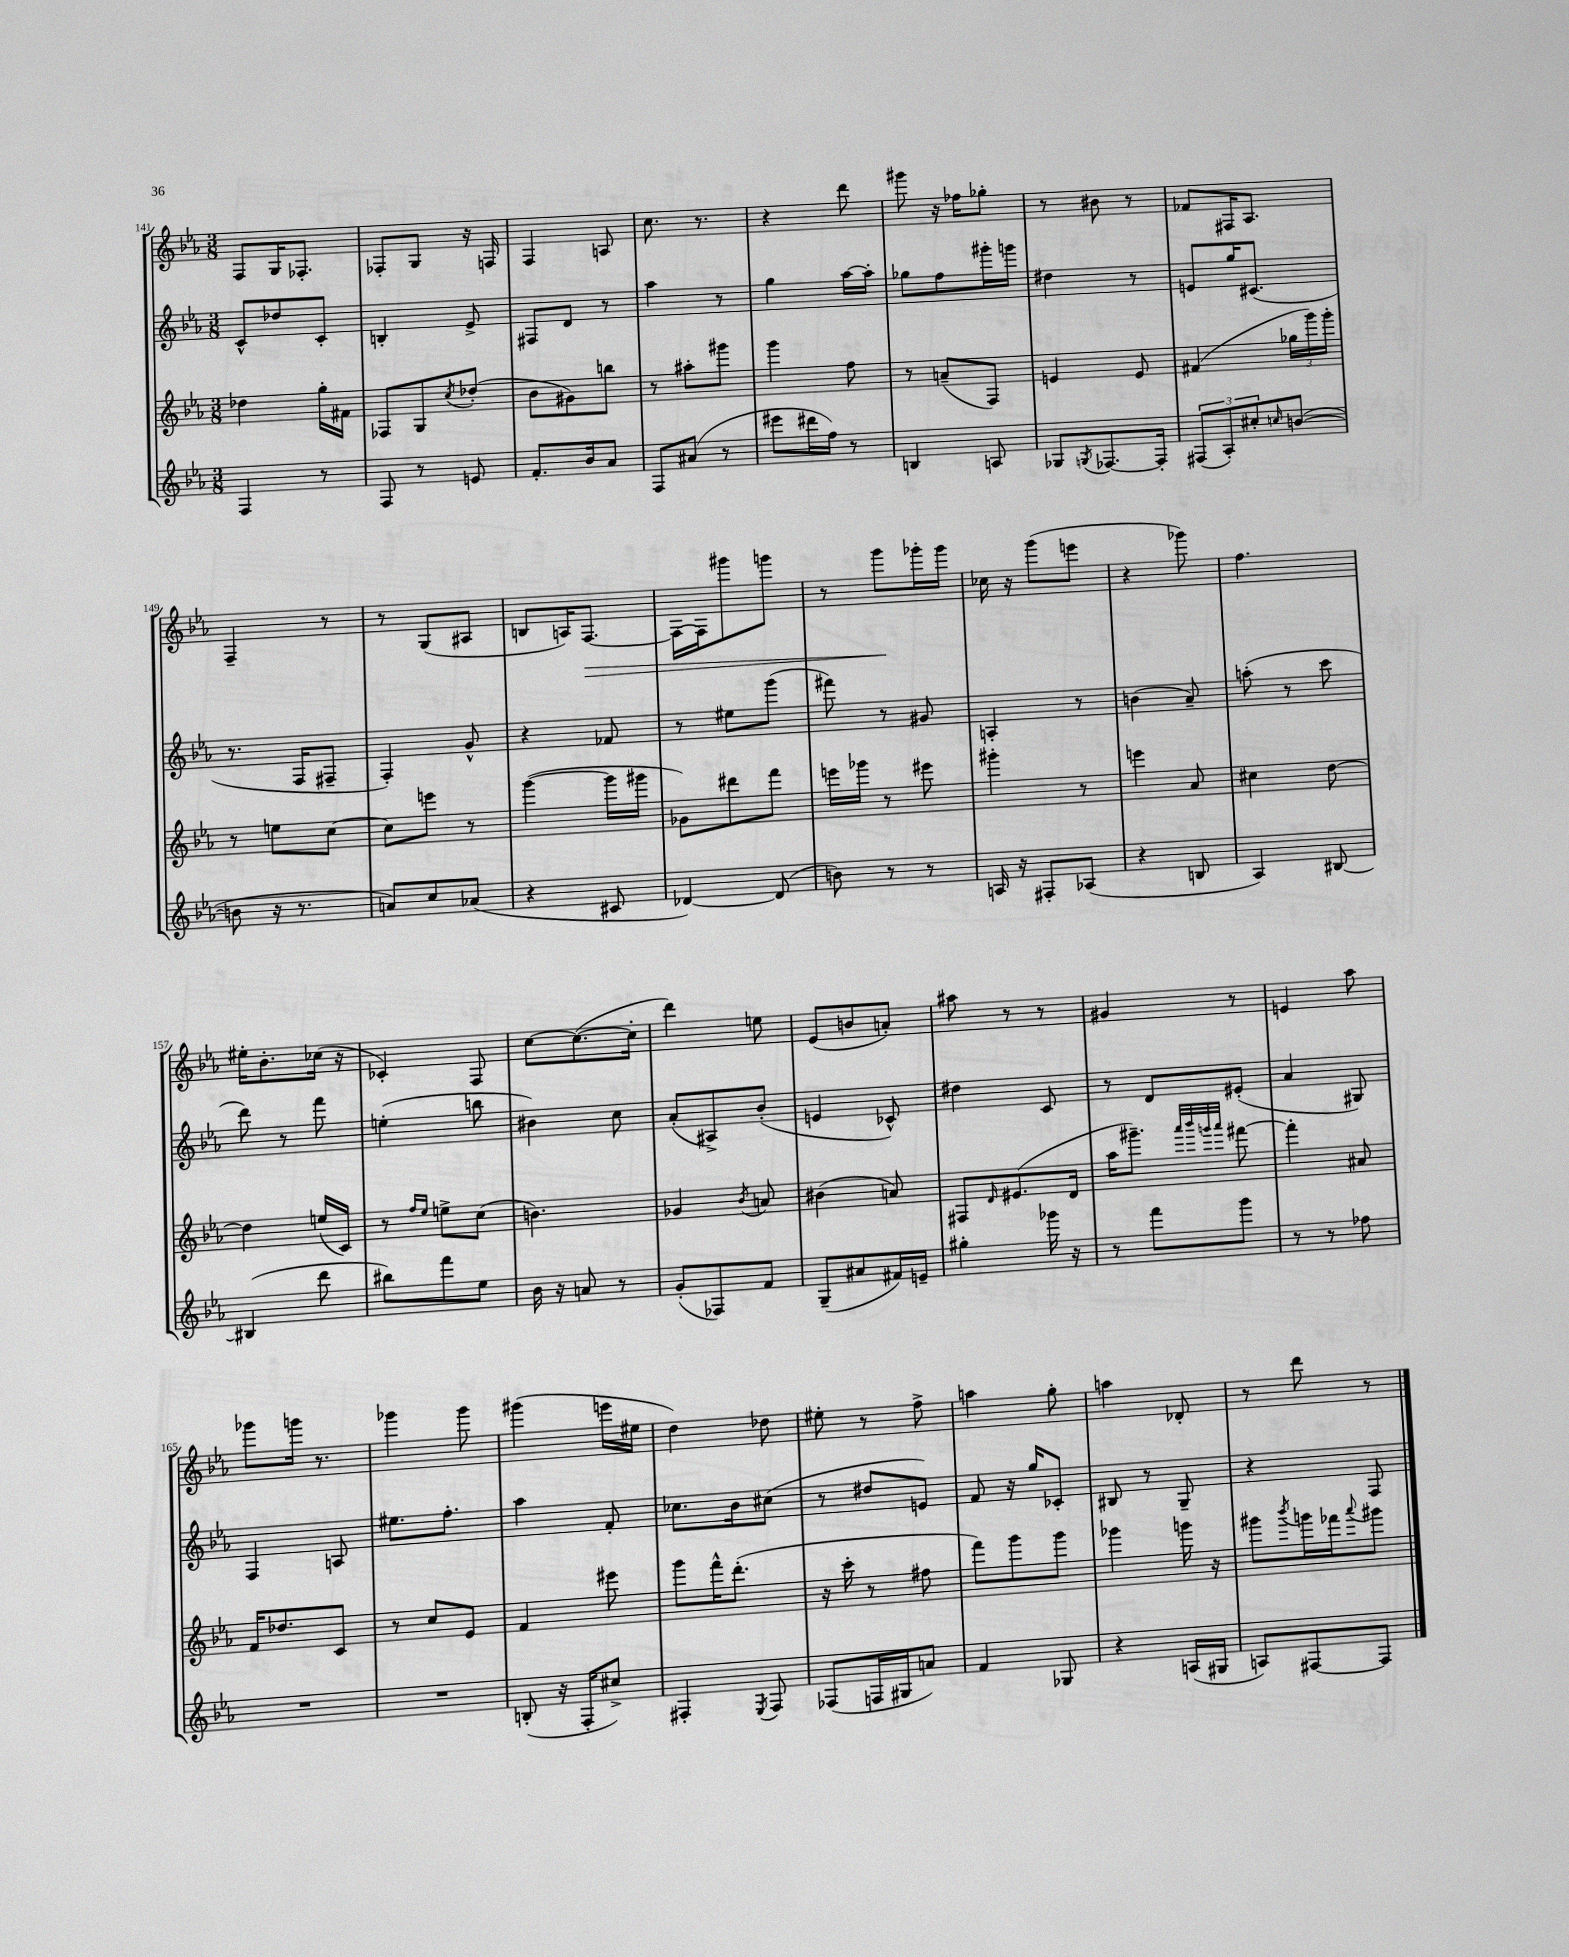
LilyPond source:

<<
\new StaffGroup <<
\new Staff = "s0" {
    \clef treble \key ees \major \numericTimeSignature \time 3/8
    f8 g16 fes8.-. |
    fes8-. g8 r16 f16 |
    f4 a8 |
    c''8. r8. |
    r4 d'''8 |
    gis'''8 r16 fes''16 ges''8-. |
    r8 bis'8 r8 |
    fes'8 fis16 aes8. |
    f4-- r8 |
    r8 g8( ais8 |
    b8 a16) f8.~\> |
    f16~ f16 gis'''8 g'''8 |
    r8 g'''8\! ges'''16-. ges'''16 |
    ces''16 r16 g'''8( e'''8 |
    r4 ges'''8) |
    f''4. |
    eis''16-. bes'8.-. ces''16( r16 |
    ces'4-.) f8 |
    c''8~ c''8.~( c''16-. |
    d'''4) e''8 |
    ees'8( b'8 a'8-.) |
    ais''8 r8 r8 |
    gis'4 r8 |
    e'4 aes''8 |
    ges'''8 g'''16 r8. |
    ges'''4 ges'''8 |
    gis'''4( e'''16 eis''16 |
    d''4) des''8 |
    eis''8-. r8 f''8-> |
    a''4 g''8-. |
    a''4 des'8-. |
    r8 d'''8 r8 \bar "|." |
}
\new Staff = "s1" {
    \clef treble \key ees \major \numericTimeSignature \time 3/8
    c'8-^ des''8 c'8-. |
    b4-. ees'8-> |
    fis8 d'8 r8 |
    aes''4 r8 |
    g''4 aes''16~ aes''16-. |
    ges''8 f''8 gis'''16-. g'''16 |
    dis''4 r8 |
    e'8 g''16 cis'8.( |
    r8. f16 fis8-- |
    f4-.) g'8-^ |
    r4 fes'8 |
    r8 eis''8 g'''8( |
    fis'''8) r8 gis'8 |
    a4-. r8 |
    b'4( aes'8--) |
    a''8-.( r8 c'''8 |
    d'''8) r8 f'''8 |
    e''4-.( b''8 |
    bis'4) c''8 |
    aes'8-.( ais8->) bes'8-.( |
    e'4 ces'8-^) |
    dis''4 c'8 |
    r8 d'8 eis'8-.( |
    aes'4 gis8) |
    f4 a8 |
    eis''8. f''8.-. |
    aes''4 f'8-. |
    ces''8. bes'16 cis''8( |
    r8 dis''8 e'8) |
    f'8 r16 g''16 ces'8-. |
    bis8 r8 g8-- |
    r4 f8 \bar "|." |
}
\new Staff = "s2" {
    \clef treble \key ees \major \numericTimeSignature \time 3/8
    des''4 g''16-. fis'16 |
    fes8 g8 \acciaccatura { c''8 } des''8-.( |
    bes'8 gis'8) b''8 |
    r8 ais''8-. gis'''8 |
    g'''4 f''8 |
    r8 a'8--( f8) |
    e'4 e'8 |
    fis'4( \tuplet 3/2 { ges''16 g'''16) g'''16-. } |
    r8 e''8 c''8~ |
    c''8 e'''8 r8 |
    g'''4~( g'''16 gis'''16 |
    ges'8) dis'''8 f'''8 |
    e'''16 ges'''16 r8 eis'''8 |
    gis'''4-. r8 |
    e'''4 aes'8 |
    cis''4 d''8~ |
    d''4 e''16( c'16) |
    r8 \grace { f''16 ees''16 } e''8-> c''8( |
    b'4.) |
    ges'4 \acciaccatura { bes'8 } a'8 |
    bis'4( a'8) |
    fis8 \grace { d'16 } eis'8.( d'16 |
    aes''16 gis'''8.--) \grace { aes'''32 bes'''32 g'''32 aes'''32 } fis'''8~ |
    fis'''4-. ais'8 |
    f'16 des''8. c'8 |
    r8 c''8 ees'8 |
    f'4 eis'''8 |
    g'''8 f'''16-^ d'''8.-.( |
    r16 c'''16-. r8 fis''8 |
    f'''8) g'''8 g'''8 |
    ges'''4 g'''16 r16 |
    gis'''8 \acciaccatura { bes'''8 } g'''16 fes'''16 \appoggiatura { aes'''8 } gis'''8 \bar "|." |
}
\new Staff = "s3" {
    \clef treble \key ees \major \numericTimeSignature \time 3/8
    f4 r8 |
    f8 r8 e'8 |
    f'8.-. bes'16 aes'8 |
    f8 ais'8( r8 |
    eis'''8 dis'''16 f''16) r8 |
    b4 a8 |
    ges8 \acciaccatura { g8 } fes8.~ fes16-. |
    \tuplet 3/2 { fis8( aes8-.) cis''8-. } \grace { c''16 } b'8~( |
    b'8 r16 r8. |
    a'8) c''8 aes'8( |
    r4 cis'8 |
    des'4~) des'8( |
    b'8) r8 r8 |
    a16 r16 fis8-. aes8( |
    r4 b8 |
    aes4) bis8~ |
    bis4( d'''8 |
    bis''8) f'''8 ees''8 |
    bes'16 r16 a'8 r8 |
    g'8-.( fes8) f'8 |
    g8--( ais'8 fis'16) e'16-- |
    gis''4-. ges'''16 r16 |
    r8 f'''8 g'''8 |
    r8 r8 fes''8 |
    R4. |
    R4. |
    b8-.( r16 f16-. cis''8->) |
    fis4-. \acciaccatura { ees8 } fis8 |
    fes8( f16 gis16 a'8) |
    f'4 ges8 |
    r4 a16( gis16 |
    a8) fis8~ fis8 \bar "|." |
}
>>
>>
\layout { \context { \Score currentBarNumber = #141 } }
